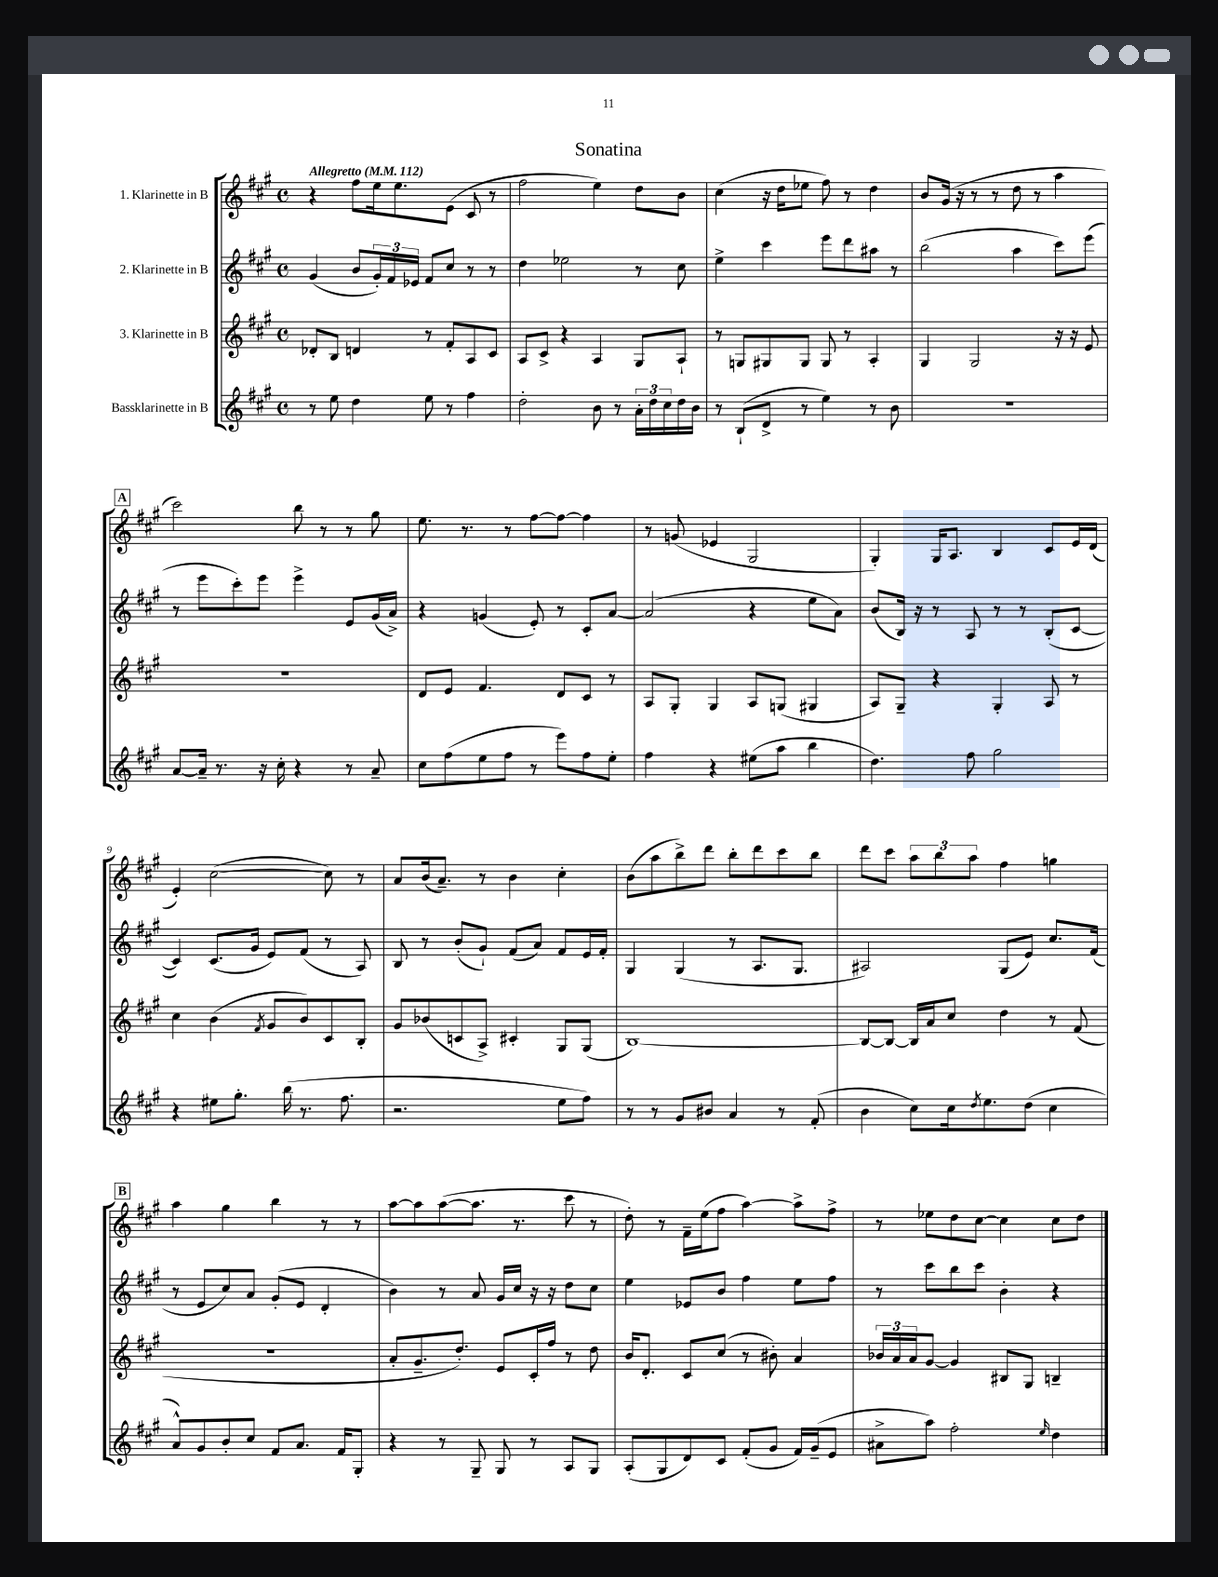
\header { title = "Sonatina" }
<<
\new StaffGroup <<
\new Staff = "s0" \with { instrumentName = "1. Klarinette in B" } {
    \clef treble \key a \major \defaultTimeSignature \time 4/4 \tempo "Allegretto" 4 = 112
    r4 fis''8 e''16 e''8. e'8( cis'8 r8 |
    fis''2 e''4) d''8 b'8 |
    cis''4( r16 d''16 ees''8 fis''8) r8 d''4 |
    b'8 gis'16( r16 r8 r8 d''8 r8 a''4 |
    \mark \markup { \box "A" } cis'''2) b''8 r8 r8 gis''8 |
    e''8. r8. r8 fis''8~ fis''8~ fis''4 |
    r8 g'8( ees'4 gis2 |
    gis4-.) gis16 a8. b4 cis'8 e'16 d'16( |
    e'4-.) cis''2~( cis''8) r8 |
    a'8 b'16( a'8.--) r8 b'4 cis''4-. |
    b'8( a''8 b''8->) d'''8 b''8-. d'''8 cis'''8 b''8 |
    d'''8 cis'''8 \tuplet 3/2 { a''8 b''8 a''8 } fis''4 g''4 |
    \mark \markup { \box "B" } a''4 gis''4 b''4 r8 r8 |
    a''8~ a''8 a''8~( a''8. r8. cis'''8 r8 |
    d''8-.) r8 fis'16-- e''16( fis''8 a''4~) a''8-> fis''8-> |
    r8 ees''8 d''8 cis''8~ cis''4 cis''8 d''8 \bar "|." |
}
\new Staff = "s1" \with { instrumentName = "2. Klarinette in B" } {
    \clef treble \key a \major \defaultTimeSignature \time 4/4
    gis'4( b'8 \tuplet 3/2 { gis'16-.) fis'16 ees'16 } fis'8 cis''8 r8 r8 |
    d''4 ees''2 r8 cis''8 |
    e''4-> cis'''4 e'''8 d'''8 ais''8 r8 |
    b''2( a''4 cis'''8) e'''8( |
    \mark \markup { \box "A" } r8 e'''8 cis'''8-.) e'''8 e'''4-> e'8 gis'16( a'16->) |
    r4 g'4( e'8-.) r8 cis'8-. a'8~ |
    a'2( r4 e''8 a'8) |
    b'8( b16) r16 r8 a8 r8 r8 b8-.( cis'8~ |
    cis'4) cis'8.( gis'16 e'8) fis'8( r8 a8) |
    b8 r8 b'8-.( gis'8-!) fis'8( a'8) fis'8 e'16 fis'16-. |
    gis4 gis4( r8 a8. gis8. |
    ais2) gis8( e'8) cis''8. fis'16( |
    \mark \markup { \box "B" } r8 e'8 cis''8) a'8 gis'8-.( e'8 d'4-. |
    b'4) r8 a'8 gis'16 cis''16 r16 r16 d''8 cis''8 |
    e''4 ees'8 b'8 fis''4 e''8 fis''8 |
    r8 cis'''8 b''8 cis'''8 b'4-. r4 \bar "|." |
}
\new Staff = "s2" \with { instrumentName = "3. Klarinette in B" } {
    \clef treble \key a \major \defaultTimeSignature \time 4/4
    des'8-. b8 d'4 r8 fis'8-. a8 cis'8 |
    a8 cis'8-> r4 a4 gis8 a8-! |
    r8 g8 gis8 gis8 gis8 r8 a4-. |
    gis4 gis2 r16 r16 e'8 |
    \mark \markup { \box "A" } r1 |
    d'8 e'8 fis'4. d'8 cis'8 r8 |
    a8 gis8-. gis4 a8 g8( gis4 |
    a8) gis8-- r4 gis4-. a8 r8 |
    cis''4 b'4( \acciaccatura { fis'8 } gis'8 b'8) cis'8 b8-. |
    gis'8 bes'8( c'8 a8->) cis'4-. gis8 gis8( |
    b1~) |
    b8~ b8~ b16 a'16 cis''8 d''4 r8 fis'8( |
    \mark \markup { \box "B" } R1 |
    a'8-. gis'8.-- d''8.-.) e'8 cis'16-. fis''16 r8 d''8 |
    b'16 d'8.-. cis'8 cis''8( r8 bis'8-.) a'4 |
    \tuplet 3/2 { bes'16 a'16 a'16 } gis'8~ gis'4 bis8 gis8 b4-- \bar "|." |
}
\new Staff = "s3" \with { instrumentName = "Bassklarinette in B" } {
    \clef treble \key a \major \defaultTimeSignature \time 4/4
    r8 e''8 d''4 e''8 r8 fis''4 |
    d''2-. b'8 r8 \tuplet 3/2 { a'16-. d''16 cis''16 } d''16 b'16 |
    r8 b8-!( d'8-> r8 e''4) r8 b'8 |
    r1 |
    \mark \markup { \box "A" } a'8~ a'16-- r8. r16 cis''16-. r4 r8 a'8-- |
    cis''8 fis''8( e''8 fis''8 r8 e'''8) fis''8 e''8-. |
    fis''4 r4 eis''8( a''8 b''4 |
    d''4.) fis''8 gis''2 |
    r4 eis''8 gis''8.-. b''16( r8. fis''8. |
    r2. e''8 fis''8) |
    r8 r8 gis'8 bis'8 a'4 r8 fis'8-.( |
    b'4 cis''8) cis''16 \acciaccatura { d''8 } e''8. d''8( cis''4 |
    \mark \markup { \box "B" } a'8-^) gis'8 b'8-. cis''8 fis'8 a'8. fis'16 gis8-. |
    r4 r8 gis8-- gis8 r8 a8 gis8 |
    a8-.( gis8 d'8) cis'8 fis'8-.( gis'8 fis'16) gis'16--( e'8 |
    ais'8-> a''8) fis''2-. \grace { e''16 } d''4 \bar "|." |
}
>>
>>
